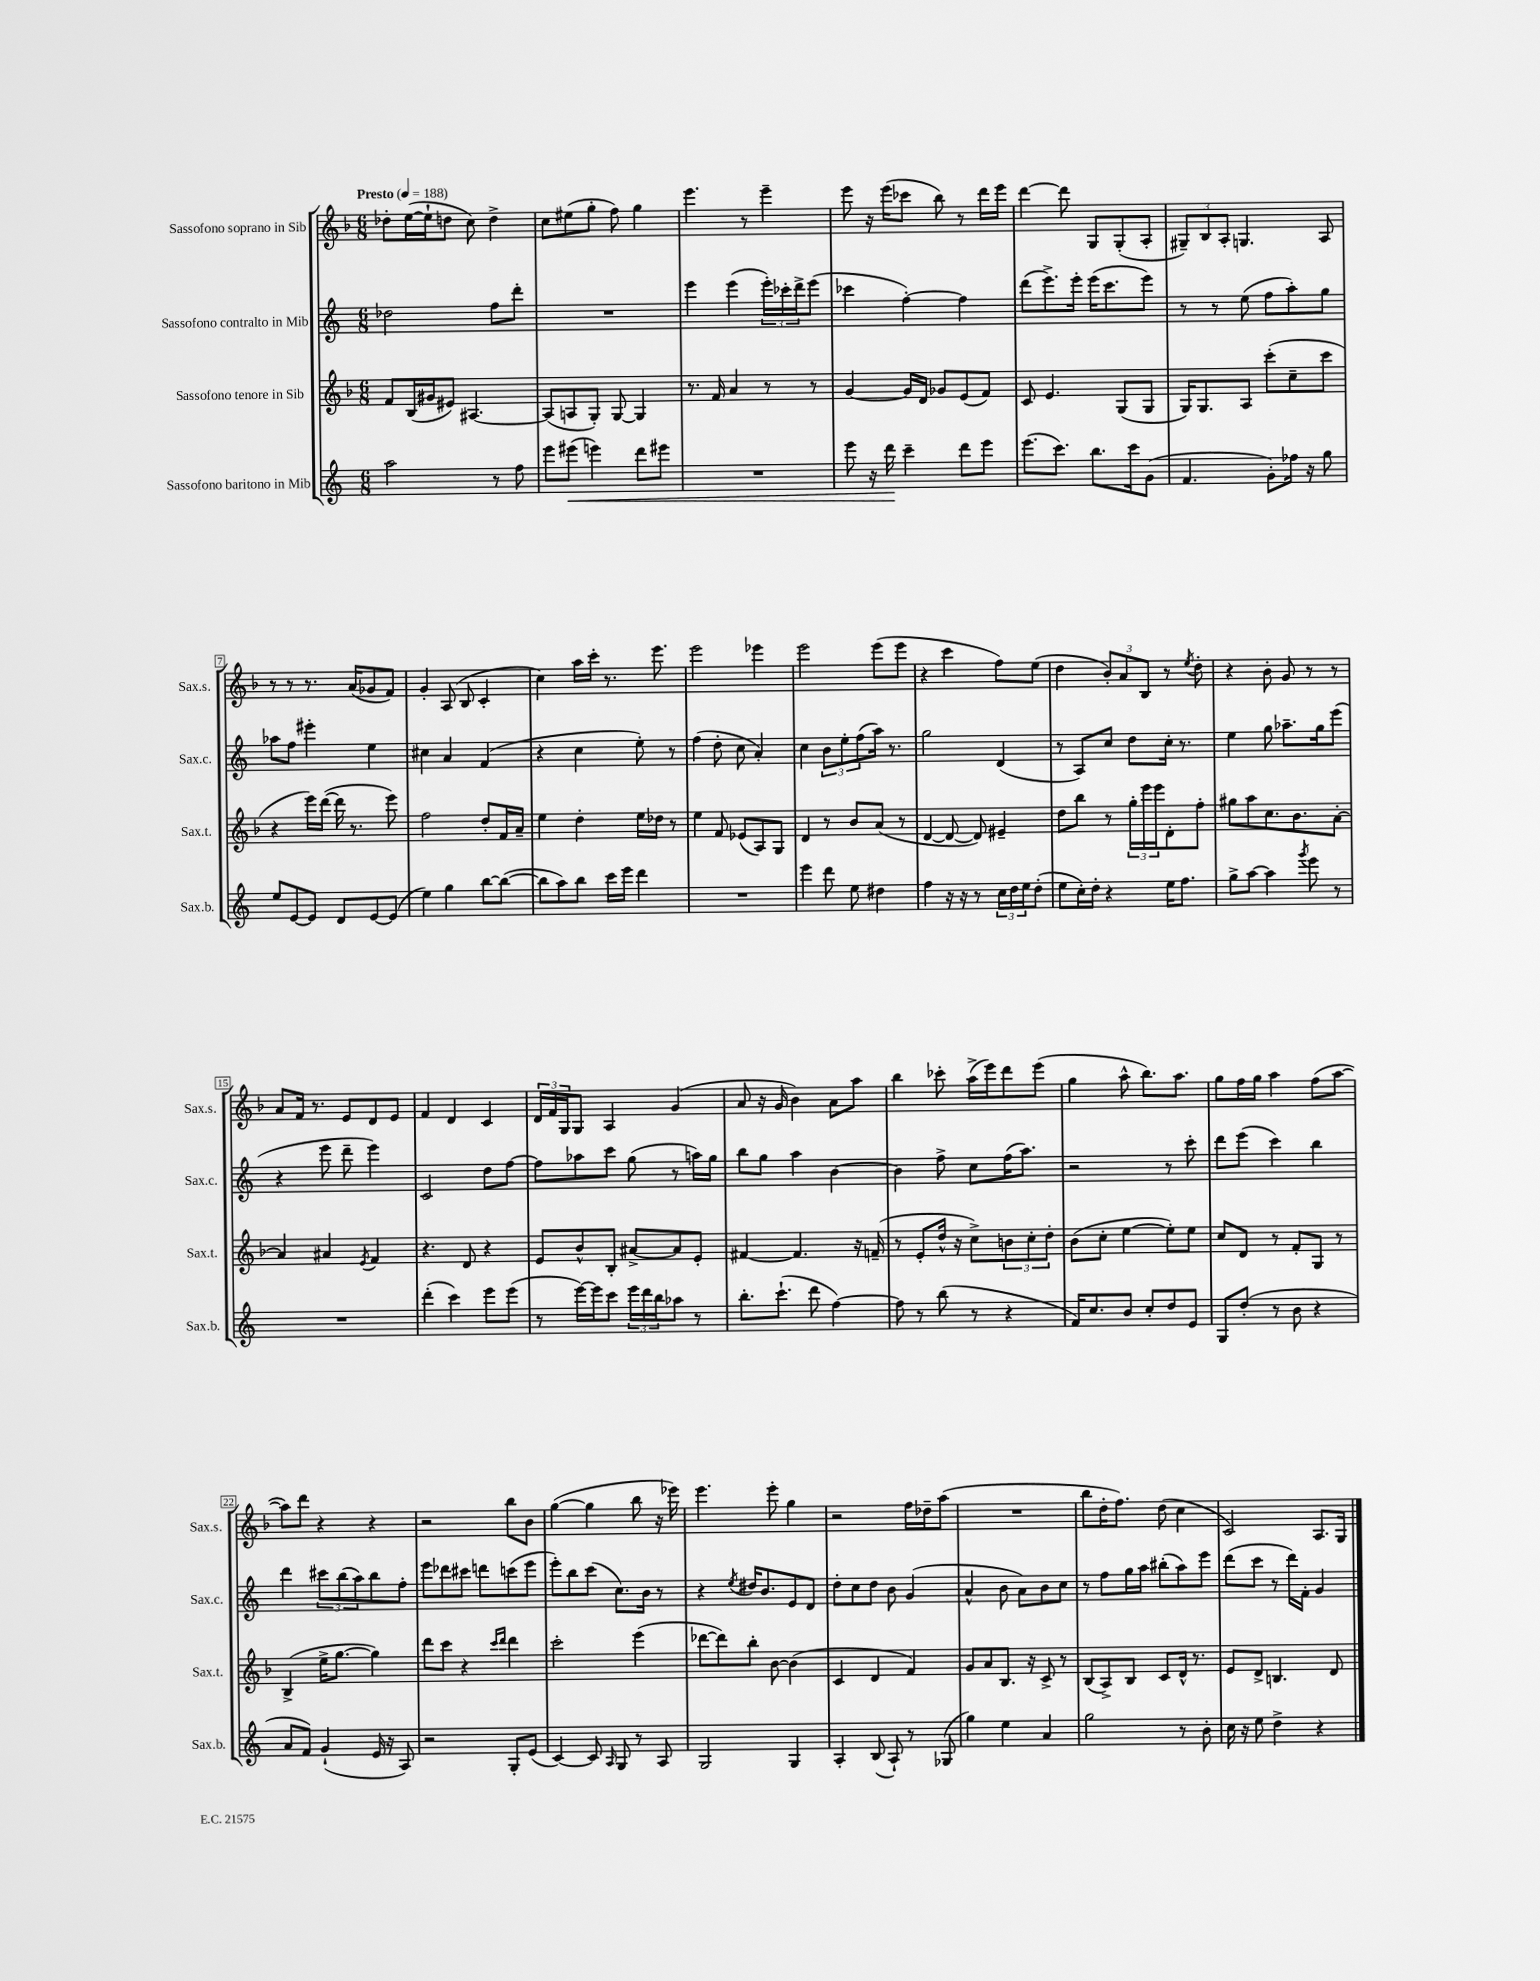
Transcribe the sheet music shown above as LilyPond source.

<<
\new StaffGroup <<
\new Staff = "s0" \with { instrumentName = "Sassofono soprano in Sib" shortInstrumentName = "Sax.s." } {
    \clef treble \key f \major \numericTimeSignature \time 6/8 \tempo "Presto" 4 = 188
    des''8-. e''16~( e''16-! d''8 c''8) d''4-> |
    c''8 eis''8( g''8-. f''8) g''4 |
    e'''4. r8 e'''4-- |
    e'''8 r16 e'''16( ces'''8 bes''8) r8 d'''16 e'''16 |
    d'''4~ d'''8 g8 g8-.( a8-. |
    \tuplet 3/2 { gis8--) bes8 a8-. } g4. a8 |
    r8 r8 r8. a'16( ges'8 f'8) |
    g'4-. a8( bes8 c'4-. |
    c''4) a''16 c'''16-. r8. e'''8. |
    e'''2 ees'''4 |
    e'''2 e'''8( e'''8 |
    r4 c'''4 f''8) e''8( |
    d''4 \tuplet 3/2 { bes'8-.) a'8 bes8 } r8 \acciaccatura { e''8 } d''8-. |
    r4 bes'8-. g'8 r8 r8 |
    a'8 f'16 r8. e'8 d'8 e'8 |
    f'4 d'4 c'4 |
    \tuplet 3/2 { d'16 f'16 g16 } g8 a4 g'4( |
    a'8 r16 g'16 bes'4) a'8 a''8 |
    bes''4 ces'''8-. a''16->( e'''16) d'''8 e'''8( |
    g''4 a''8-^ bes''8.) a''8. |
    g''8 f''16 g''16 a''4 f''8( a''8~ |
    a''8) d'''8 r4 r4 |
    r2 bes''8 bes'8 |
    g''4~( g''4 bes''8 r16 ees'''16) |
    e'''4. e'''8-. g''4 |
    r2 f''16 des''16-- a''8( |
    R2. |
    bes''8 d''16-. f''8.) d''8( c''4 |
    c'2) a8. g16 \bar "|." |
}
\new Staff = "s1" \with { instrumentName = "Sassofono contralto in Mib" shortInstrumentName = "Sax.c." } {
    \clef treble \key c \major \numericTimeSignature \time 6/8
    des''2 f''8 d'''8-. |
    R2. |
    e'''4 e'''4( \tuplet 3/2 { e'''16-.) ces'''16-. d'''16-> } e'''8( |
    ces'''4 f''4~-.) f''4 |
    d'''8( e'''8.->) e'''16-. e'''16( c'''8. e'''8) |
    r8 r8 e''8( f''8 a''8-.) g''8 |
    aes''8 f''8 eis'''4-. e''4 |
    cis''4 a'4 f'4( |
    r4 c''4 e''8-.) r8 |
    f''4( d''8-. c''8 a'4-.) |
    c''4 \tuplet 3/2 { b'8 e''8-. f''8( } a''16) r8. |
    g''2 d'4( |
    r8 a8) c''8 d''8 c''16-. r8. |
    e''4 g''8 aes''8.-- g''16 e'''8( |
    r4 e'''8 d'''8-- e'''4) |
    c'2 d''8 f''8~ |
    f''8 aes''8 c'''8 g''8( r8 a''16) g''16 |
    b''8 g''8 a''4 b'4~ |
    b'4 f''8-> c''8 f''16( a''8.) |
    r2 r8 c'''8-. |
    d'''8 e'''8( c'''4) b''4 |
    d'''4 \tuplet 3/2 { cis'''8 b''8( a''8) } b''8 f''8-. |
    e'''8 des'''8 cis'''8 d'''8 c'''8( e'''8 |
    e'''8-.) b''8 c'''8( c''8.) b'16 r8 |
    r4 \acciaccatura { e''8 } dis''16 b'8. e'8 d'8 |
    d''8-. c''8 d''8 b'8 g'4( |
    a'4-^ b'8 a'8) b'8 c''8 |
    r8 f''8 g''16 a''16 bis''8-.( a''8) e'''8 |
    d'''8( c'''8 r8 d'''16) f'16-. g'4 \bar "|." |
}
\new Staff = "s2" \with { instrumentName = "Sassofono tenore in Sib" shortInstrumentName = "Sax.t." } {
    \clef treble \key f \major \numericTimeSignature \time 6/8
    f'8 bes16( gis'16 eis'8) ais4.~ |
    ais8( a8 g8-.) g8~ g4 |
    r8. f'16 a'4 r8 r8 |
    g'4~ g'16 d'16 ges'8 e'8( f'8) |
    c'8 e'4. g8( g8 |
    g16) g8. a8 c'''8-.( c''8-- c'''8 |
    r4 e'''16) d'''16~( d'''16 r8. e'''8) |
    f''2 d''8-. f'16 a'16-- |
    e''4 d''4-. e''16 des''16 r8 |
    e''4 f'8 ees'8( a8) g8 |
    d'4 r8 bes'8 a'8( r8 |
    d'4~ d'8~ d'8) eis'4-- |
    d''8 bes''8 r8 \tuplet 3/2 { g''16-. e'''16 e'''16 } d'8-. f''8-. |
    gis''8 a''8 c''8. bes'8. a'8~-. |
    a'4 ais'4 \acciaccatura { e'8 } f'4 |
    r4. d'8 r4 |
    e'8 bes'8-^ bes8-. ais'8~-> ais'8 e'8-. |
    fis'4~ fis'4. r16 f'16--( |
    r8 e'8-. d''16-^ r16 c''8->) \tuplet 3/2 { b'8 c''8-. d''8-. } |
    bes'8( c''8-. e''4~ e''8-.) e''8 |
    c''8 d'8 r8 f'8-. g8 r8 |
    bes4->( e''16-> g''8.~ g''4) |
    d'''8 c'''8 r4 \grace { c'''16 d'''16 } d'''4 |
    c'''2-. e'''4( |
    des'''8~ des'''8) bes''8-. bes'8~ bes'4( |
    c'4 d'4 f'4) |
    g'8 a'8 bes8. r16 c'8-> r8 |
    bes8( a8->) bes8 c'8 d'16-^ r8. |
    e'8 d'8-> b4. d'8 \bar "|." |
}
\new Staff = "s3" \with { instrumentName = "Sassofono baritono in Mib" shortInstrumentName = "Sax.b." } {
    \clef treble \key c \major \numericTimeSignature \time 6/8
    a''2 r8 f''8 |
    e'''8 eis'''8\<( e'''4) d'''8 eis'''8 |
    R2. |
    e'''8 r16 d'''16\! c'''4-- d'''8 e'''8 |
    e'''8.( c'''8.) b''8. c'''16 g'8( |
    f'4. g'8-.) fes''16 r16 g''8 |
    e''8 e'8~ e'8 d'8 e'8~ e'8( |
    e''4) g''4 b''8~ b''8~( |
    b''8 a''8) b''8 c'''16 e'''16 d'''4 |
    R2. |
    e'''4 d'''8 e''8 dis''4 |
    f''4 r16 r16 r8 \tuplet 3/2 { c''16 d''16 e''16 } d''8-.( |
    e''8 c''16-.) d''16-. r4 e''16 f''8. |
    g''8-> a''8~ a''4 \acciaccatura { g'''8 } e'''8 r8 |
    R2. |
    d'''4-.( c'''4) e'''8 e'''8( |
    r8 e'''16~) e'''16 c'''8 \tuplet 3/2 { e'''16 d'''16 b''16 } aes''8 r8 |
    b''8.-. c'''8.-!( d'''8 f''4~) |
    f''8 r8 b''8( r8 r4 |
    f'16) c''8. b'8 c''8-. d''8 e'8 |
    g8 d''8-.( r8 b'8 r4 |
    a'8 f'8) g'4-!( e'16 r16 a8) |
    r2 g8-. e'8( |
    c'4~) c'8 \grace { a16 } g8 r8 a8 |
    g2 g4 |
    a4-. b8( a8-!) r8 ges8( |
    g''4) e''4 a'4 |
    g''2 r8 b'8-. |
    c''16 r16 e''8 d''4-> r4 \bar "|." |
}
>>
>>
\layout { \context { \Score \override BarNumber.stencil = #(make-stencil-boxer 0.1 0.3 ly:text-interface::print) } }
